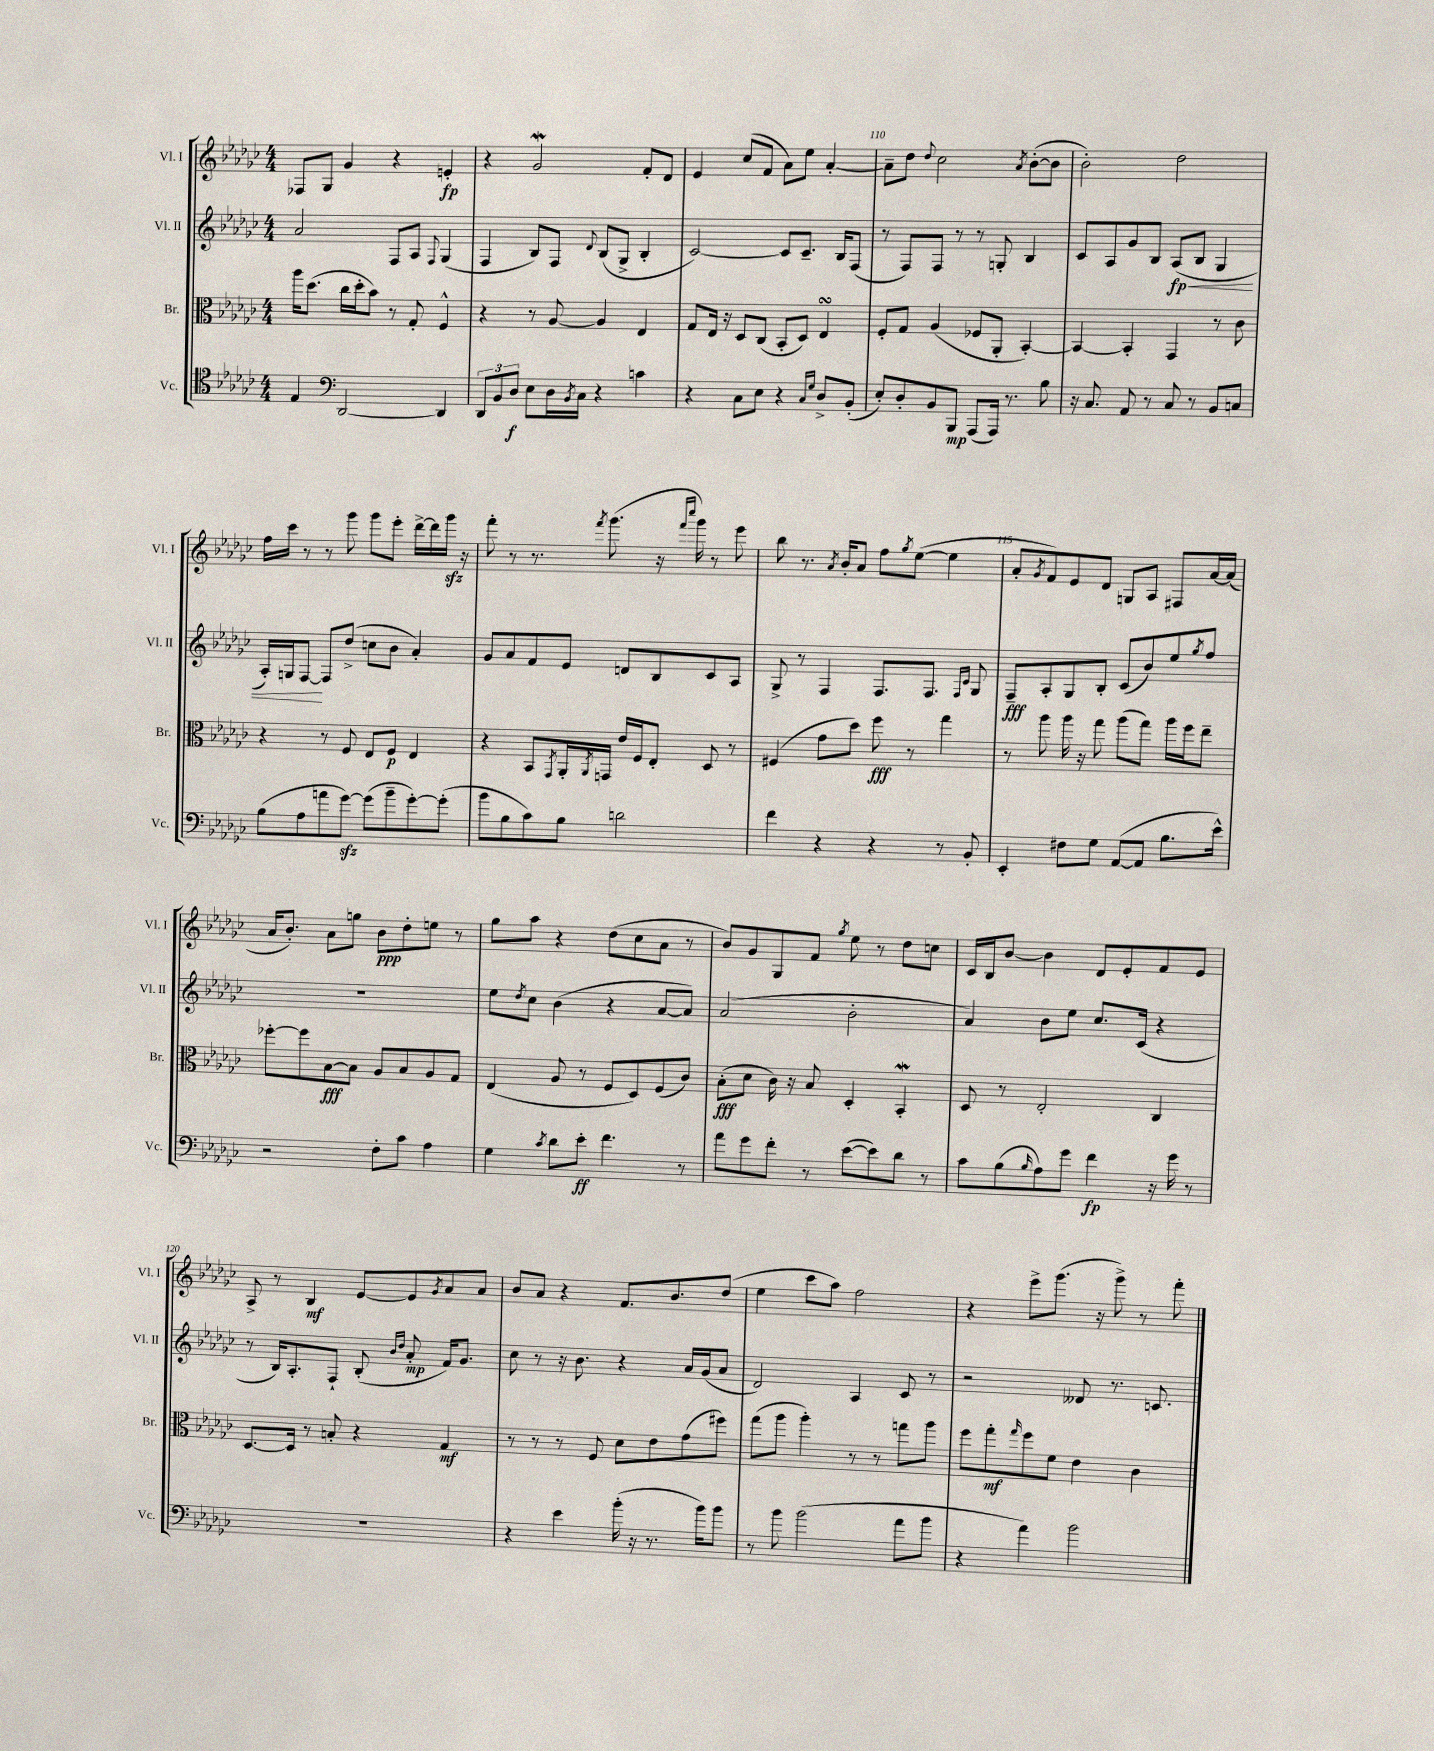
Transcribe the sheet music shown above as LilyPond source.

<<
\new StaffGroup <<
\new Staff = "s0" \with { instrumentName = "Vl. I" shortInstrumentName = "Vl. I" } {
    \clef treble \key ges \major \numericTimeSignature \time 4/4
    fes8 ges8 ges'4 r4 e'4-.\fp |
    r4 ges'2\mordent f'8-. des'8 |
    ees'4 ces''8( f'8 aes'8) ees''8 aes'4~-. |
    aes'8-- des''8 \appoggiatura { des''8 } ces''2 \acciaccatura { aes'8 } bes'8~-.( bes'8 |
    bes'2-.) des''2 |
    f''16 ces'''16 r8 r8 ges'''8 ges'''8 ees'''8-. des'''16~-> des'''16 ges'''16\sfz r16 |
    f'''8-. r8 r8. \acciaccatura { f'''8 } ges'''8.( r16 \grace { f'''16 ces''''16 } ges'''16) r8 ees'''8 |
    bes''8 r8. \acciaccatura { aes'8 } bes'16-. aes'8 f''8 \acciaccatura { ges''8 } ees''8~( ees''4 |
    aes'8-. \acciaccatura { ges'8 } f'8) ees'8 des'8 g8 aes8 fis8 aes'16~ aes'16( |
    aes'16 bes'8.-.) aes'8 g''8 bes'8\ppp des''8-. e''8 r8 |
    ges''8 aes''8 r4 des''8( ces''8 aes'8 r8 |
    bes'8) ges'8 ges8 f'8 \acciaccatura { ges''8 } ees''8 r8 des''8 c''8 |
    ces'16 bes16 bes'8~ bes'4 des'8 ees'8-. f'8 ees'8 |
    aes8-> r8 bes4\mf ees'8~ ees'8 \acciaccatura { ges'8 } aes'8 aes'8 |
    bes'8 aes'8 r4 f'8. bes'8. des''8( |
    ees''4 ces'''8 aes''8) f''2 |
    r4 ees'''8-> ges'''8.( r16 ges'''8->) r8 f'''8-. \bar "|." |
}
\new Staff = "s1" \with { instrumentName = "Vl. II" shortInstrumentName = "Vl. II" } {
    \clef treble \key ges \major \numericTimeSignature \time 4/4
    aes'2 f8 aes8 \appoggiatura { f8 } ges4( |
    f4 bes8) f8 \appoggiatura { des'8 } bes8( ges8-> bes4-. |
    ces'2~) ces'8 ces'8.-- bes16 f8( |
    r8 f8) f8 r8 r8 g8-. bes4 |
    ces'8 aes8 ges'8 bes8 aes8\fp\<( bes8 ges4 |
    aes16-.) g16 f8~\! f8 des''8->( c''8 bes'8 aes'4-.) |
    ges'8 aes'8 f'8 ees'8 d'8 bes8 ces'8 aes8 |
    ges8-> r8 f4 f8. f8. \grace { f16 ces'16 } ges8 |
    f8--\fff aes8-. ges8 bes8-. ces'8( bes'8) ees''8 \acciaccatura { ges''8 } f''8 |
    R1 |
    ees''8 \acciaccatura { des''8 } ces''8 bes'4( r4 aes'8~ aes'8) |
    aes'2( bes'2-. |
    aes'4) bes'8 ees''8 ces''8. ces'16( r4 |
    r8 bes16) aes8.-. f8-! bes8-.( \grace { bes'16 des''16 } aes'8-.\mp f'16) ges'8. |
    ces''8 r8 r16 bes'8. r4 aes'16 ges'16( aes'8 |
    des'2) aes4 ces'8 r8 |
    r2 deses'8 r8. c'8. \bar "|." |
}
\new Staff = "s2" \with { instrumentName = "Br." shortInstrumentName = "Br." } {
    \clef alto \key ges \major \numericTimeSignature \time 4/4
    aes''16 des''8.( ces''16 des''16-. bes'8) r8 ges8-. f4-^ |
    r4 r8 aes8~ aes4 ees4 |
    ges8 ees16 r16 des8 ces8( bes,8-. des8) ees4\turn |
    f8-. ges8 aes4( fes8 aes,8-. bes,4~-.) |
    bes,4~ bes,4-. ges,4 r8 ces'8 |
    r4 r8 f8 ees8 f8\p ees4 |
    r4 bes,8 \acciaccatura { ges,8 } aes,16-. \acciaccatura { aes,8 } g,16 ees'16 f16 ees8-. des8 r8 |
    fis4( ges'8 des''8) f''8\fff r8 ges''4 |
    r8 aes''8 aes''16 r16 ges''8 aes''8( ges''8) aes''16 f''16 ees''8-- |
    fes''8~-. fes''8 bes8~\fff bes8 aes8 bes8 aes8 ges8 |
    ees4( aes8 r8 f8 des8) f8( ces'8) |
    bes8-.\fff( des'8 ces'16) r16 bes8 des4-. bes,4-.\mordent |
    des8 r8 ees2-. ces4 |
    des8.~ des16 r8 b8-. r4 ges4\mf |
    r8 r8 r8 f8 des'8 ees'8 ges'8( fis''8) |
    ges''8( aes''8 aes''4-.) r8 r8 g''8 aes''8 |
    f''8 ges''8-.\mf \grace { ges''16 } f''8 f'8 ees'4 ces'4 \bar "|." |
}
\new Staff = "s3" \with { instrumentName = "Vc." shortInstrumentName = "Vc." } {
    \clef tenor \key ges \major \numericTimeSignature \time 4/4
    ees4 \clef bass des,2~ des,4 |
    \tuplet 3/2 { des,8 bes,8 des8\f } ees8 des16 \acciaccatura { bes,8 } ces16 r4 c'4 |
    r4 ces8 ees8 r4 \grace { ces16 ges16 } des8-> bes,8-.( |
    ees8-.) des8-. bes,8 bes,,8\mp aes,,8( aes,,16) r8. bes8 |
    r16 ces8. aes,8 r8 ces8 r8 bes,8 c8 |
    bes8( aes8 a'8 ges'8~\sfz) ges'8( bes'8-- ges'8~-.) ges'8-.( |
    bes'8 bes8 ces'8) bes8 d'2 |
    f'4 r4 r4 r8 bes,8-. |
    ees,4-. fis8 ges8 aes,8~( aes,8 bes8. ees'16-^) |
    r2 f8-. ces'8 aes4 |
    ges4 \acciaccatura { ces'8 } des'8 ees'8-.\ff f'4. r8 |
    aes'8 ges'8 f'8-. r8 ees'8~( ees'8) des'8 r8 |
    ces'8 bes8( \grace { bes16 } aes8) ges'8 f'4\fp r16 ges'16 r8 |
    R1 |
    r4 ees'4 bes'16-.( r16 r8. bes'16) bes'8 |
    r8 bes'8 bes'2( aes'8 bes'8 |
    r4 aes'4) bes'2 \bar "|." |
}
>>
>>
\layout { \context { \Score currentBarNumber = #107 \override BarNumber.break-visibility = ##(#f #t #t) barNumberVisibility = #(every-nth-bar-number-visible 5) } }
